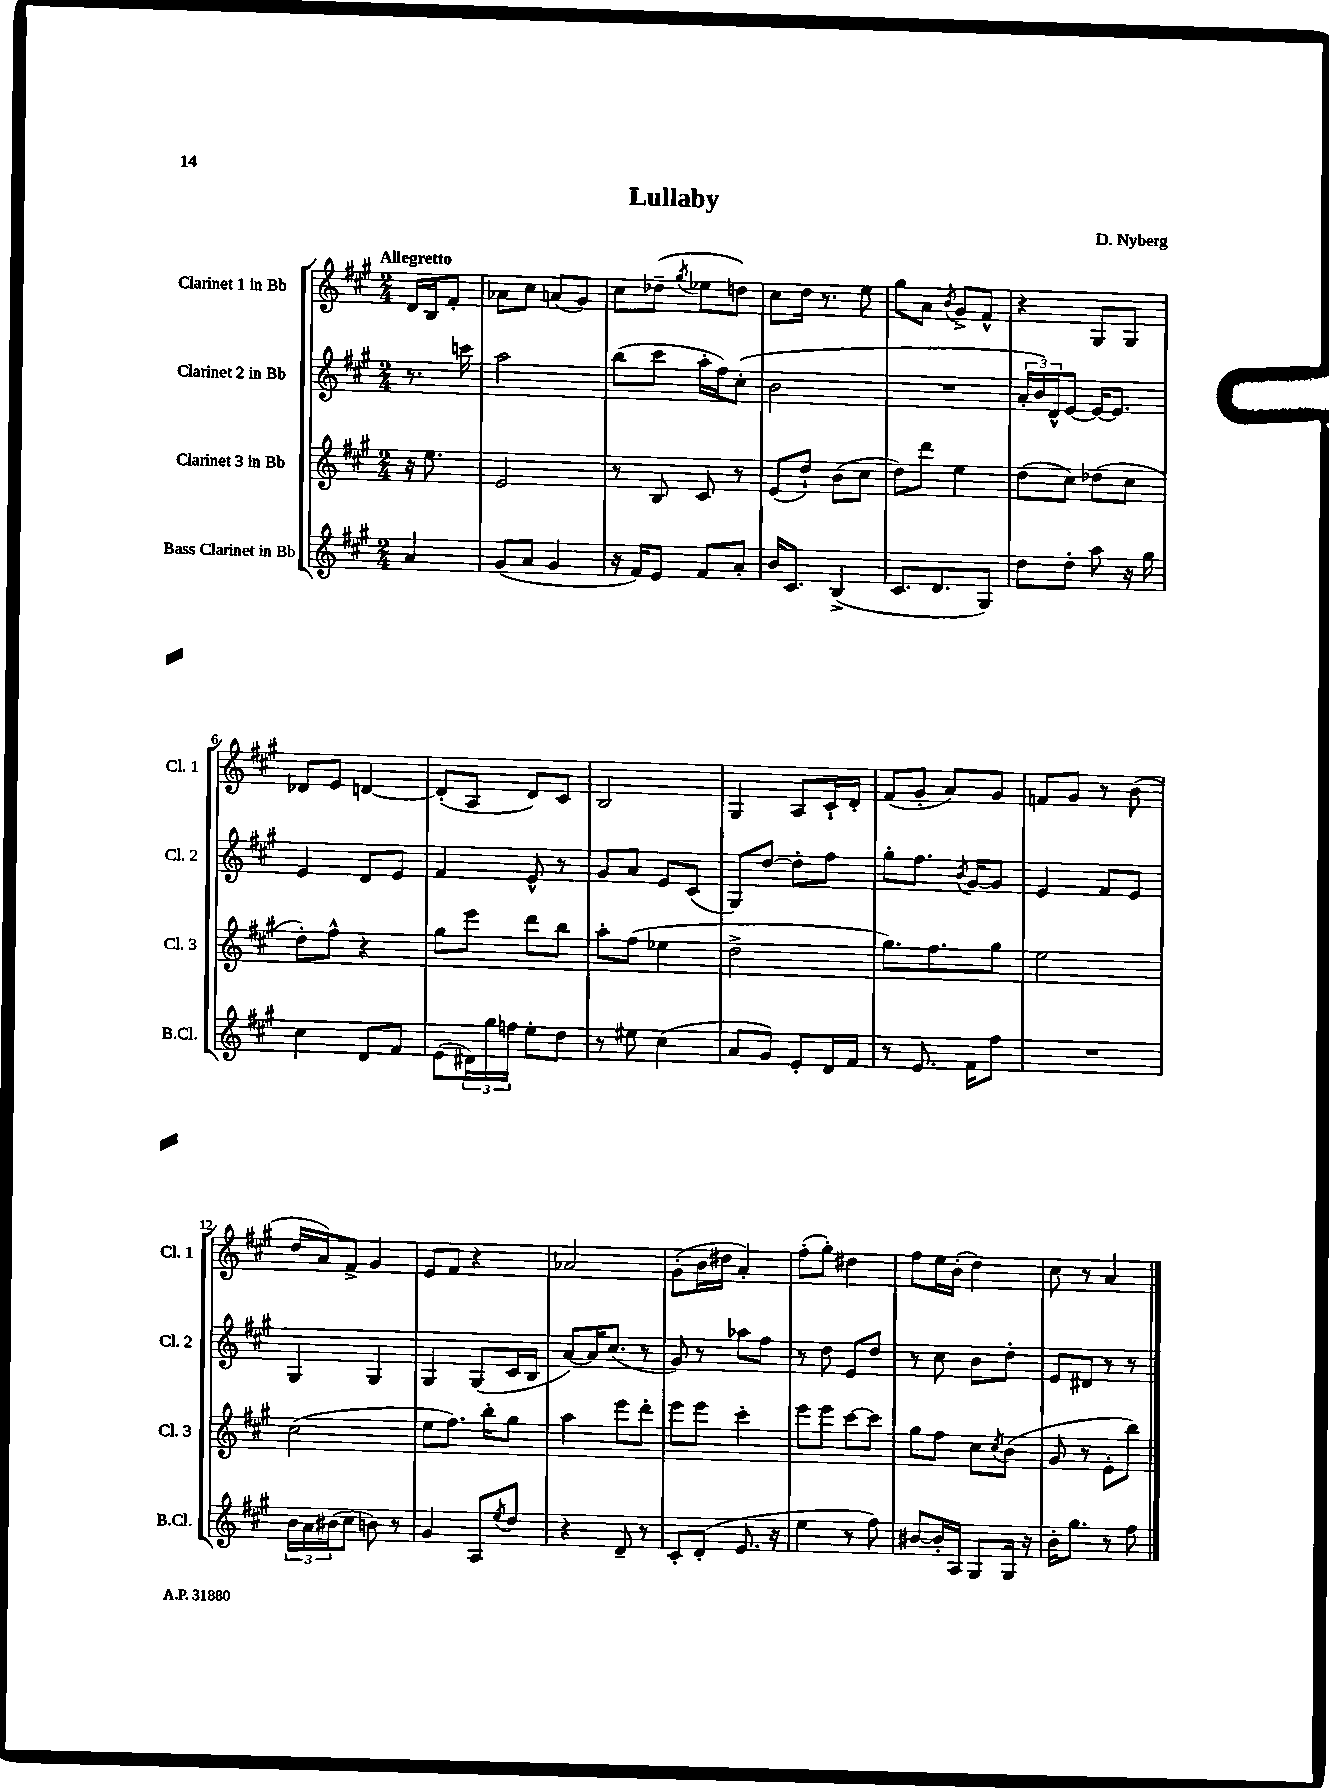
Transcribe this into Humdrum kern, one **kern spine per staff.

**kern	**kern	**kern	**kern
*staff4	*staff3	*staff2	*staff1
*clefG2	*clefG2	*clefG2	*clefG2
*k[f#c#g#]	*k[f#c#g#]	*k[f#c#g#]	*k[f#c#g#]
*M2/4	*M2/4	*M2/4	*M2/4
4a/	16r	8.r	16d/LL
.	8.ee\	.	16B/J
.	.	.	8f#'/J
.	.	16ccc\	.
=	=	=	=
(8g#/L	2e/	2aa\	8a-\L
8a/J	.	.	8cc#\J
4g#/	.	.	(8a/L
.	.	.	8g#/J)
=	=	=	=
16r	8r	(8bb\L	8cc#\L
16f#/LK)	.	.	.
8e/J	8B/	8ccc#\J	(8dd-~\J
.	.	.	8qgg#/
8f#/L	8c#/	16aa'\LL	8ee-\L
.	.	16ff#\J)	.
8a'/J	8r	(8cc#'\J	8dd\J)
=	=	=	=
16b/LK	(8e/L	2b\	8cc#\L
8.c#/J	.	.	.
.	8dd`/J)	.	16dd\Jk
.	.	.	8.r
(4B^/	(8b\L	.	.
.	8cc#\J	.	8ee\
=	=	=	=
8.c#/L	8dd\L)	2r	8gg#\L
.	8ddd\J	.	8a\J
8.d/	.	.	.
.	.	.	8qb/
.	4ee\	.	8g#^/L
8G#/J)	.	.	8f#^^/J
=	=	=	=
8dd\L	(8dd\L	24a'/LL	4r
.	.	24b/)	.
.	.	24d^^/J	.
8dd'\J	8cc#\J)	[8e/J	.
8aa\	(8dd-\L	16e/_LK	8G#/L
.	.	8.e/]J	.
16r	8cc#\J	.	8G#/J
16gg#\	.	.	.
=	=	=	=
4cc#\	8dd'\L)	4e/	8d-/L
.	8ff#^^\J	.	8e/J
8d/L	4r	8d/L	[4d/
8f#/J	.	8e/J	.
=	=	=	=
(8e\L	8gg#\L	4f#/	(8d'/]L
24d#\L)	8eee\J	.	8A/J
24gg#\	.	.	.
24ff\JJ	.	.	.
8ee'\L	8ddd\L	8e^^/	8d/L)
8dd\J	8bb\J	8r	8c#/J
=	=	=	=
8r	8aa'\L	8g#/L	2B/
8ee#\	(8ff#\J	8a/J	.
(4cc#\	4ee-\	8e/L	.
.	.	(8c#/J	.
=	=	=	=
8a/L	2dd^\	8G#/L)	4G#/
8g#/J)	.	[8dd/J	.
8e'/L	.	8dd'\]L	8A/L
16d/L	.	8ff#\J	16c#`/L
16f#/JJ	.	.	16d'/JJ
=	=	=	=
8r	8.gg#\L)	8gg#'\L	(8f#/L
8.e/	.	8.ff#\J	8g#'/J
.	8.ff#\	.	.
.	.	.	8a/L)
.	.	8qb/	.
16f#\LK	.	[16g#/LK	.
8ff#\J	8gg#\J	8g#/]J	8g#/J
=	=	=	=
2r	2ee\	4e/	8f/L
.	.	.	8g#/J
.	.	8f#/L	8r
.	.	8e/J	(8b\
=	=	=	=
24b\LL	(2cc#\	4G#/	16dd/LL
24a\	.	.	.
.	.	.	16a/J)
(24b#\J	.	.	.
8cc#\J	.	.	8f#^/J
8b\)	.	4G#/	4g#/
8r	.	.	.
=	=	=	=
4g#/	8ee\L	4G#/	8e/L
.	8.ff#\J)	.	8f#/J
8A/L	.	(8G#/L	4r
.	16bb'\LK	.	.
8qee/	.	.	.
8dd/J	8gg#\J	16c#/L	.
.	.	16B/JJ	.
=	=	=	=
4r	4aa\	[8a/L)	2a-/
.	.	16a/]K	.
.	.	(8.cc#/J	.
8d~/	8eee\L	.	.
8r	8ddd'\J	8r	.
=	=	=	=
8c#'/L	8eee\L	8g#/)	(8g#'\L
(8d'/J	8eee\J	8r	16b\L
.	.	.	16dd#\JJ
8.e/	4ccc#'\	8aa-\L	4a'/)
.	.	8ff#\J	.
16r	.	.	.
=	=	=	=
4ee\	8eee\L	8r	(8ff#'\L
.	8eee\J	8dd\	8gg#'\J)
8r	[8ccc#\L	8e/L	4dd#\
8ff#\)	8ccc#\]J	8dd/J	.
=	=	=	=
[8b#/L	8gg#\L	8r	8ff#\L
16b#'/]L	8ff#\J	8cc#\	16ee\L
16A/JJ	.	.	(16b'\JJ
8G#/L	8cc#\L	8b\L	4dd\)
.	8qcc#/	.	.
16G#/Jk	(8b\J	8dd'\J	.
16r	.	.	.
=	=	=	=
16b'\LK	8g#/	8e/L	8cc#\
8.gg#\J	.	.	.
.	8r	8d#/J	8r
8r	8e'\L	8r	4a/
8ff#\	8bb\J)	8r	.
==	==	==	==
*-	*-	*-	*-
